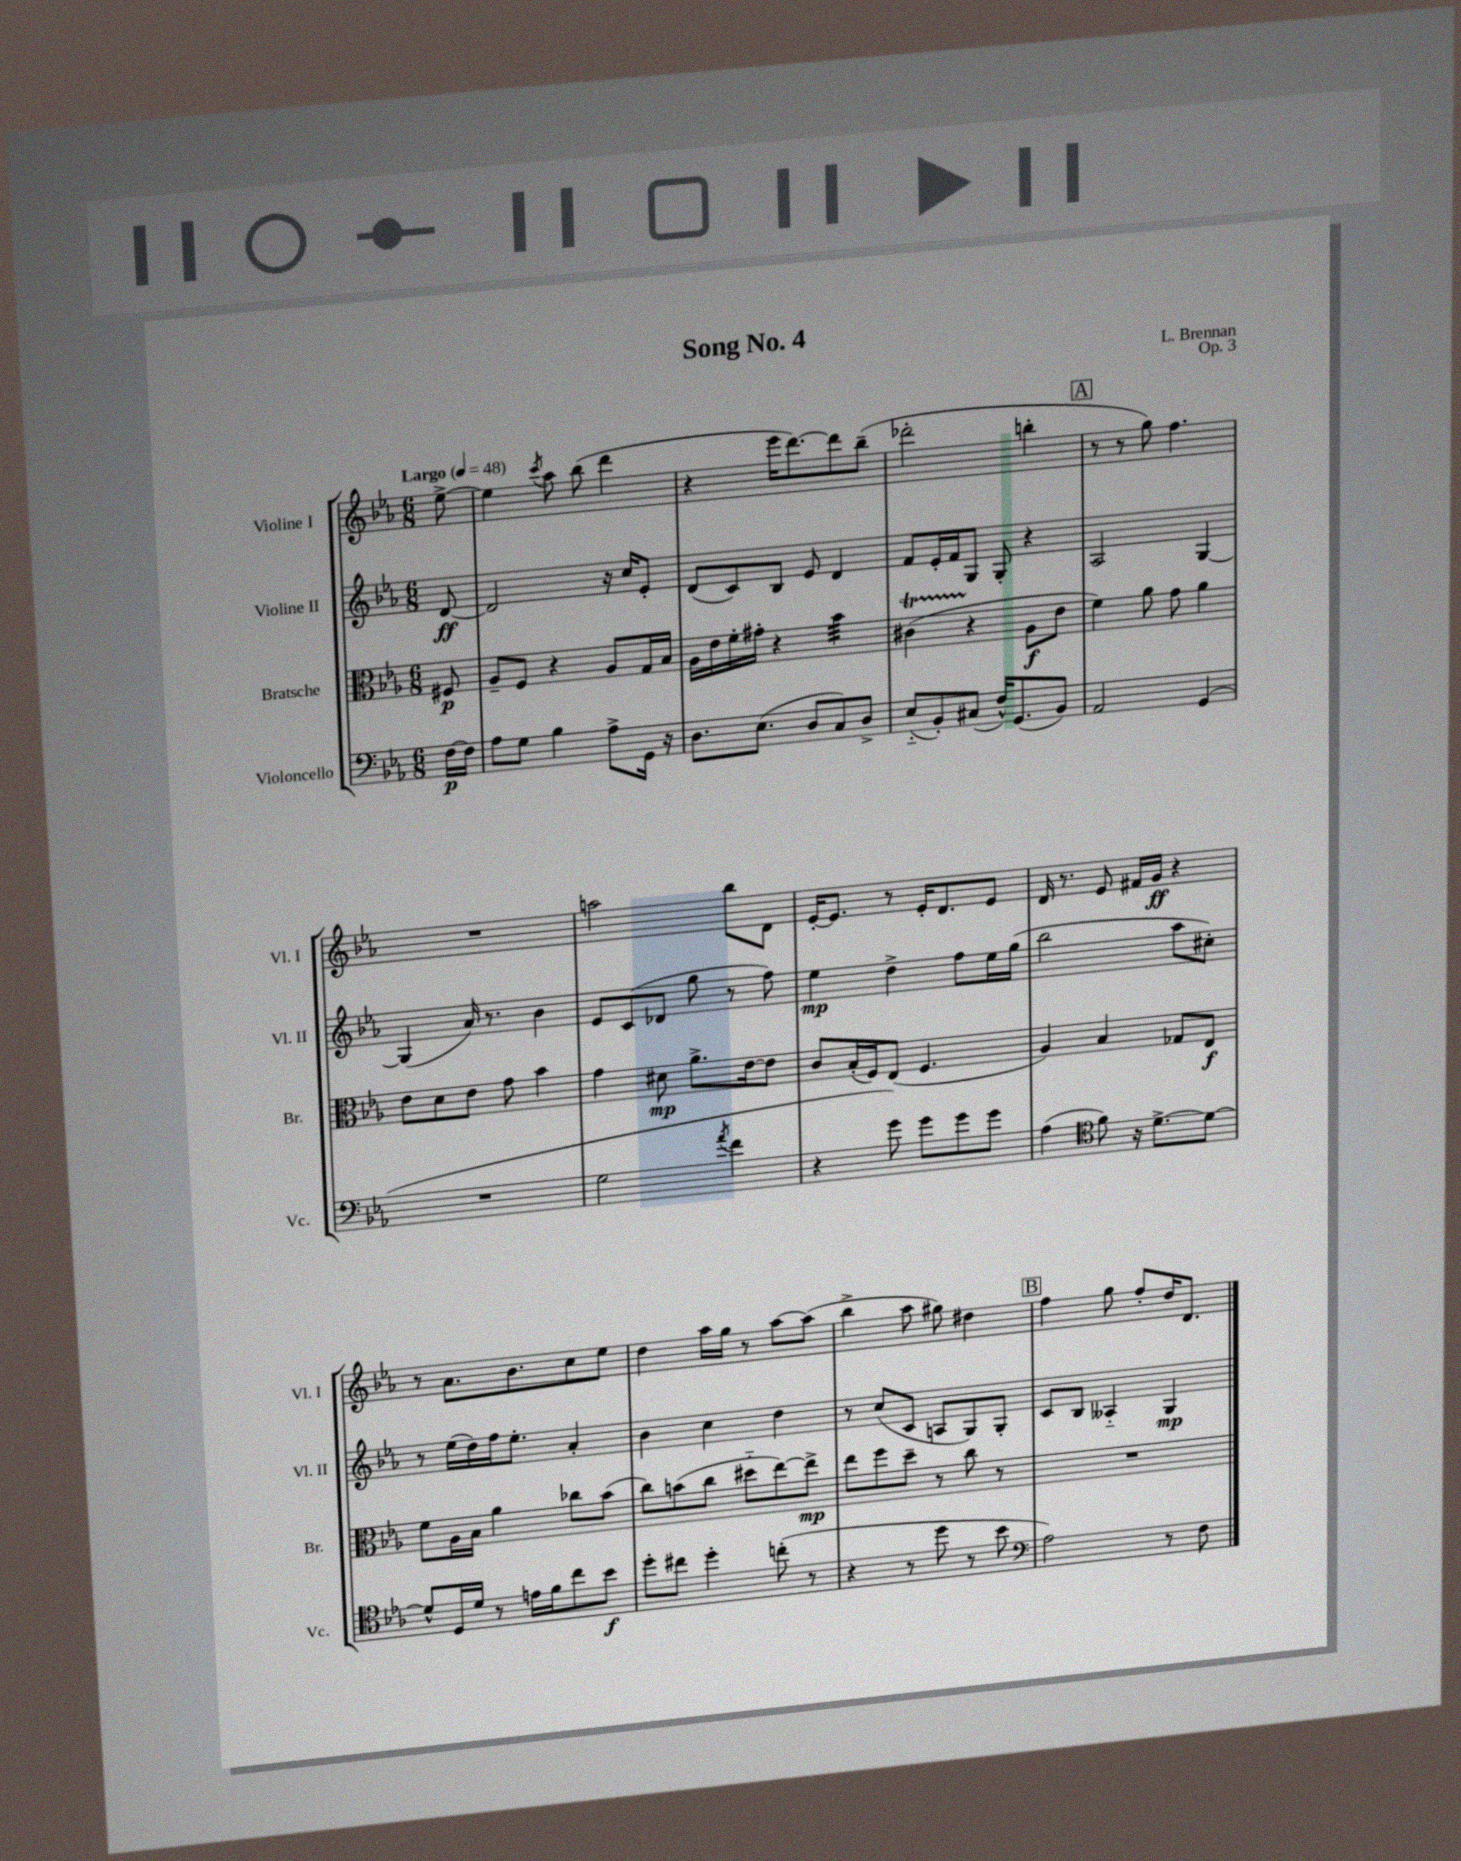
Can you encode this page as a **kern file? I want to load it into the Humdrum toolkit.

**kern	**dynam	**kern	**dynam	**kern	**dynam	**kern	**dynam
*part4	*part4	*part3	*part3	*part2	*part2	*part1	*part1
*staff4	*staff4	*staff3	*staff3	*staff2	*staff2	*staff1	*staff1
*I"Violoncello	*	*I"Bratsche	*	*I"Violine II	*	*I"Violine I	*
*I'Vc.	*	*I'Br.	*	*I'Vl. II	*	*I'Vl. I	*
*clefF4	*	*clefC3	*	*clefG2	*	*clefG2	*
*k[b-e-a-]	*	*k[b-e-a-]	*	*k[b-e-a-]	*	*k[b-e-a-]	*
*M6/8	*	*M6/8	*	*M6/8	*	*M6/8	*
*MM48	*	*MM48	*	*MM48	*	*MM48	*
=	=	=	=	=	=	=	=
!	!	!	!	!	!	!LO:TX:a:B:t=Largo	!
[16F\LL	p	8F#X/	p	[8d/	ff	[8ee-^\	.
16F\JJ]	.	.	.	.	.	.	.
=1	=1	=1	=1	=1	=1	=1	=1
8A-\L	.	8A-~/L	.	2d/]	.	4ee-\]	.
8G\J	.	8F/J	.	.	.	.	.
.	.	.	.	.	.	8qccc/	.
4B-\	.	4r	.	.	.	8aa-\	.
.	.	.	.	.	.	(8bb-\	.
8A-^\L	.	8A-/L	.	16r	.	4ddd\	.
.	.	.	.	16cc/KL	.	.	.
16GG\Jk	.	16G/L	.	8e-'/J	.	.	.
16r	.	16B-/JJ	.	.	.	.	.
=2	=2	=2	=2	=2	=2	=2	=2
8.D\L	.	16A-\LL	.	(8d/L	.	4r	.
.	.	16e-\	.	.	.	.	.
.	.	16f'\	.	8c/)	.	.	.
(8.E-\J	.	16g#X'\JJ	.	.	.	.	.
.	.	4r	.	8B-/J	.	16eee-\KL	.
.	.	.	.	.	.	[8.ddd\)	.
8D/L	.	.	.	8e-/	.	.	.
*	*	*tremolo	*	*	*	*	*
8C/)	.	32b-\LLL	.	4d/	.	8ddd\]	.
.	.	32b-\	.	.	.	.	.
.	.	32b-\	.	.	.	.	.
.	.	32b-\	.	.	.	.	.
8D^/J	.	32b-\	.	.	.	(8bb-~\J	.
.	.	32b-\	.	.	.	.	.
.	.	32b-\	.	.	.	.	.
.	.	32b-\JJJ	.	.	.	.	.
*	*	*Xtremolo	*	*	*	*	*
=3	=3	=3	=3	=3	=3	=3	=3
(8E-/L	.	(4c#Xt\	.	8f/L	.	2ddd-X'\	.
8BB-'/)	.	.	.	16e-'/L	.	.	.
.	.	.	.	16f/J	.	.	.
(8C#X/J	.	4r	.	8G/J	.	.	.
16F^^/KL)	.	.	.	8G'/	.	.	.
(8.GG/	.	.	.	.	.	.	.
.	.	8A-\L	f	4r	.	4bbn'\	.
8BB-/J)	.	8e-\J	.	.	.	.	.
!!LO:REH:place=s1:t=A
=4	=4	=4	=4	=4	=4	=4	=4
2AA-/	.	4f\)	.	2A-/	.	8r	.
.	.	.	.	.	.	8r	.
.	.	8a-\	.	.	.	8gg\)	.
.	.	8g\	.	.	.	4.ff\	.
(4GG/	.	4a-\	.	[4G/	.	.	.
!!LO:LB:g=z
=5	=5	=5	=5	=5	=5	=5	=5
2.r	.	8e-\L	.	(4G/]	.	2.r	.
.	.	8d\	.	.	.	.	.
.	.	8e-\J	.	16a-/)	.	.	.
.	.	.	.	8.r	.	.	.
.	.	8g\	.	.	.	.	.
.	.	4b-\	.	4b-\	.	.	.
=6	=6	=6	=6	=6	=6	=6	=6
2G\	.	4g\	.	8e-/L	.	2aan\	.
.	.	.	.	(8c/	.	.	.
.	.	8d#X\	mp	8d-X/J	.	.	.
.	.	8.a-^\L	.	8gg\	.	.	.
8qa-/	.	.	.	.	.	.	.
4f\	.	.	.	8r	.	8bb-\L	.
.	.	[16e-\k	.	.	.	.	.
.	.	8e-\J]	.	8ff\)	.	8d\J	.
=7	=7	=7	=7	=7	=7	=7	=7
4r	.	8c/L	.	4ee-\	mp	[16e-'/KL	.
.	.	.	.	.	.	8.e-/J]	.
.	.	(16B-'/L	.	.	.	.	.
.	.	16F/J)	.	.	.	.	.
8g\)	.	(8E-/J	.	4dd^\	.	8r	.
8g\L	.	4.F/	.	.	.	16e-'/KL	.
.	.	.	.	.	.	8.d/	.
8g\	.	.	.	8ff\L	.	.	.
8g\J	.	.	.	16ee-\L	.	8e-/J	.
.	.	.	.	(16gg\JJ	.	.	.
=8	=8	=8	=8	=8	=8	=8	=8
(4A-\	.	4A-/)	.	2bb-\	.	16d/	.
.	.	.	.	.	.	8.r	.
*clefC4	*	*	*	*	*	*	*
8f\)	.	4B-/	.	.	.	8e-/	.
16r	.	.	.	.	.	16f#X/LL	.
[8.d^\L	.	.	.	.	.	16g/JJ	ff
.	.	8G-X/L	.	8aa-\L	.	4r	.
8d\J_	.	8E-/J	f	8cc#X'\J)	.	.	.
!!LO:LB:g=z
=9	=9	=9	=9	=9	=9	=9	=9
8d^^/L]	.	8f\L	.	8r	.	8r	.
16D/L	.	16A-\L	.	(16ee-\LL	.	8.a-\L	.
16d/JJ	.	16B-\JJ	.	16dd\)	.	.	.
8r	.	4a-\	.	16ff\J	.	.	.
.	.	.	.	8.ee-'\J	.	8.b-\	.
16en\LL	.	.	.	.	.	.	.
16f\J	.	.	.	.	.	.	.
8cc\	.	8cc-X\L	.	4a-'/	.	8cc\	.
8b-\J	f	(8b-\J	.	.	.	8ee-\J	.
=10	=10	=10	=10	=10	=10	=10	=10
8dd'\L	.	8cc\L)	.	4b-\	.	4dd\	.
8cc#X\J	.	(8bn\	.	.	.	.	.
4dd'\	.	8cc\J	.	4cc\	.	16aa-\LL	.
.	.	.	.	.	.	16gg\JJ	.
.	.	8dd#X\L	.	.	.	8r	.
(8ccn'\	.	[8ee-\)	.	4dd\	.	[8aa-\L	.
8r	.	8ee-^\J]	mp	.	.	(8aa-\J]	.
=11	=11	=11	=11	=11	=11	=11	=11
4r	.	8ee-\L	.	8r	.	4bb-^\	.
.	.	8ff\	.	(8cc/L	.	.	.
8r	.	8dd~\J	.	8c/J	.	8aa-\	.
8dd\	.	8r	.	8An/L	.	8gg#X\)	.
8r	.	8cc\	.	8G/)	.	4dd#X\	.
8b-\	.	8r	.	8G'/J	.	.	.
!!LO:REH:place=s1:t=B
=12	=12	=12	=12	=12	=12	=12	=12
*clefF4	*	*	*	*	*	*	*
2A-\)	.	2.r	.	8c/L	.	4ff\	.
.	.	.	.	8B-/J	.	.	.
.	.	.	.	4A--X/	.	8gg\	.
.	.	.	.	.	.	8ff'/L	.
8r	.	.	.	4G/	mp	16dd/K	.
.	.	.	.	.	.	8.d/J	.
8F\	.	.	.	.	.	.	.
==	==	==	==	==	==	==	==
*-	*-	*-	*-	*-	*-	*-	*-
